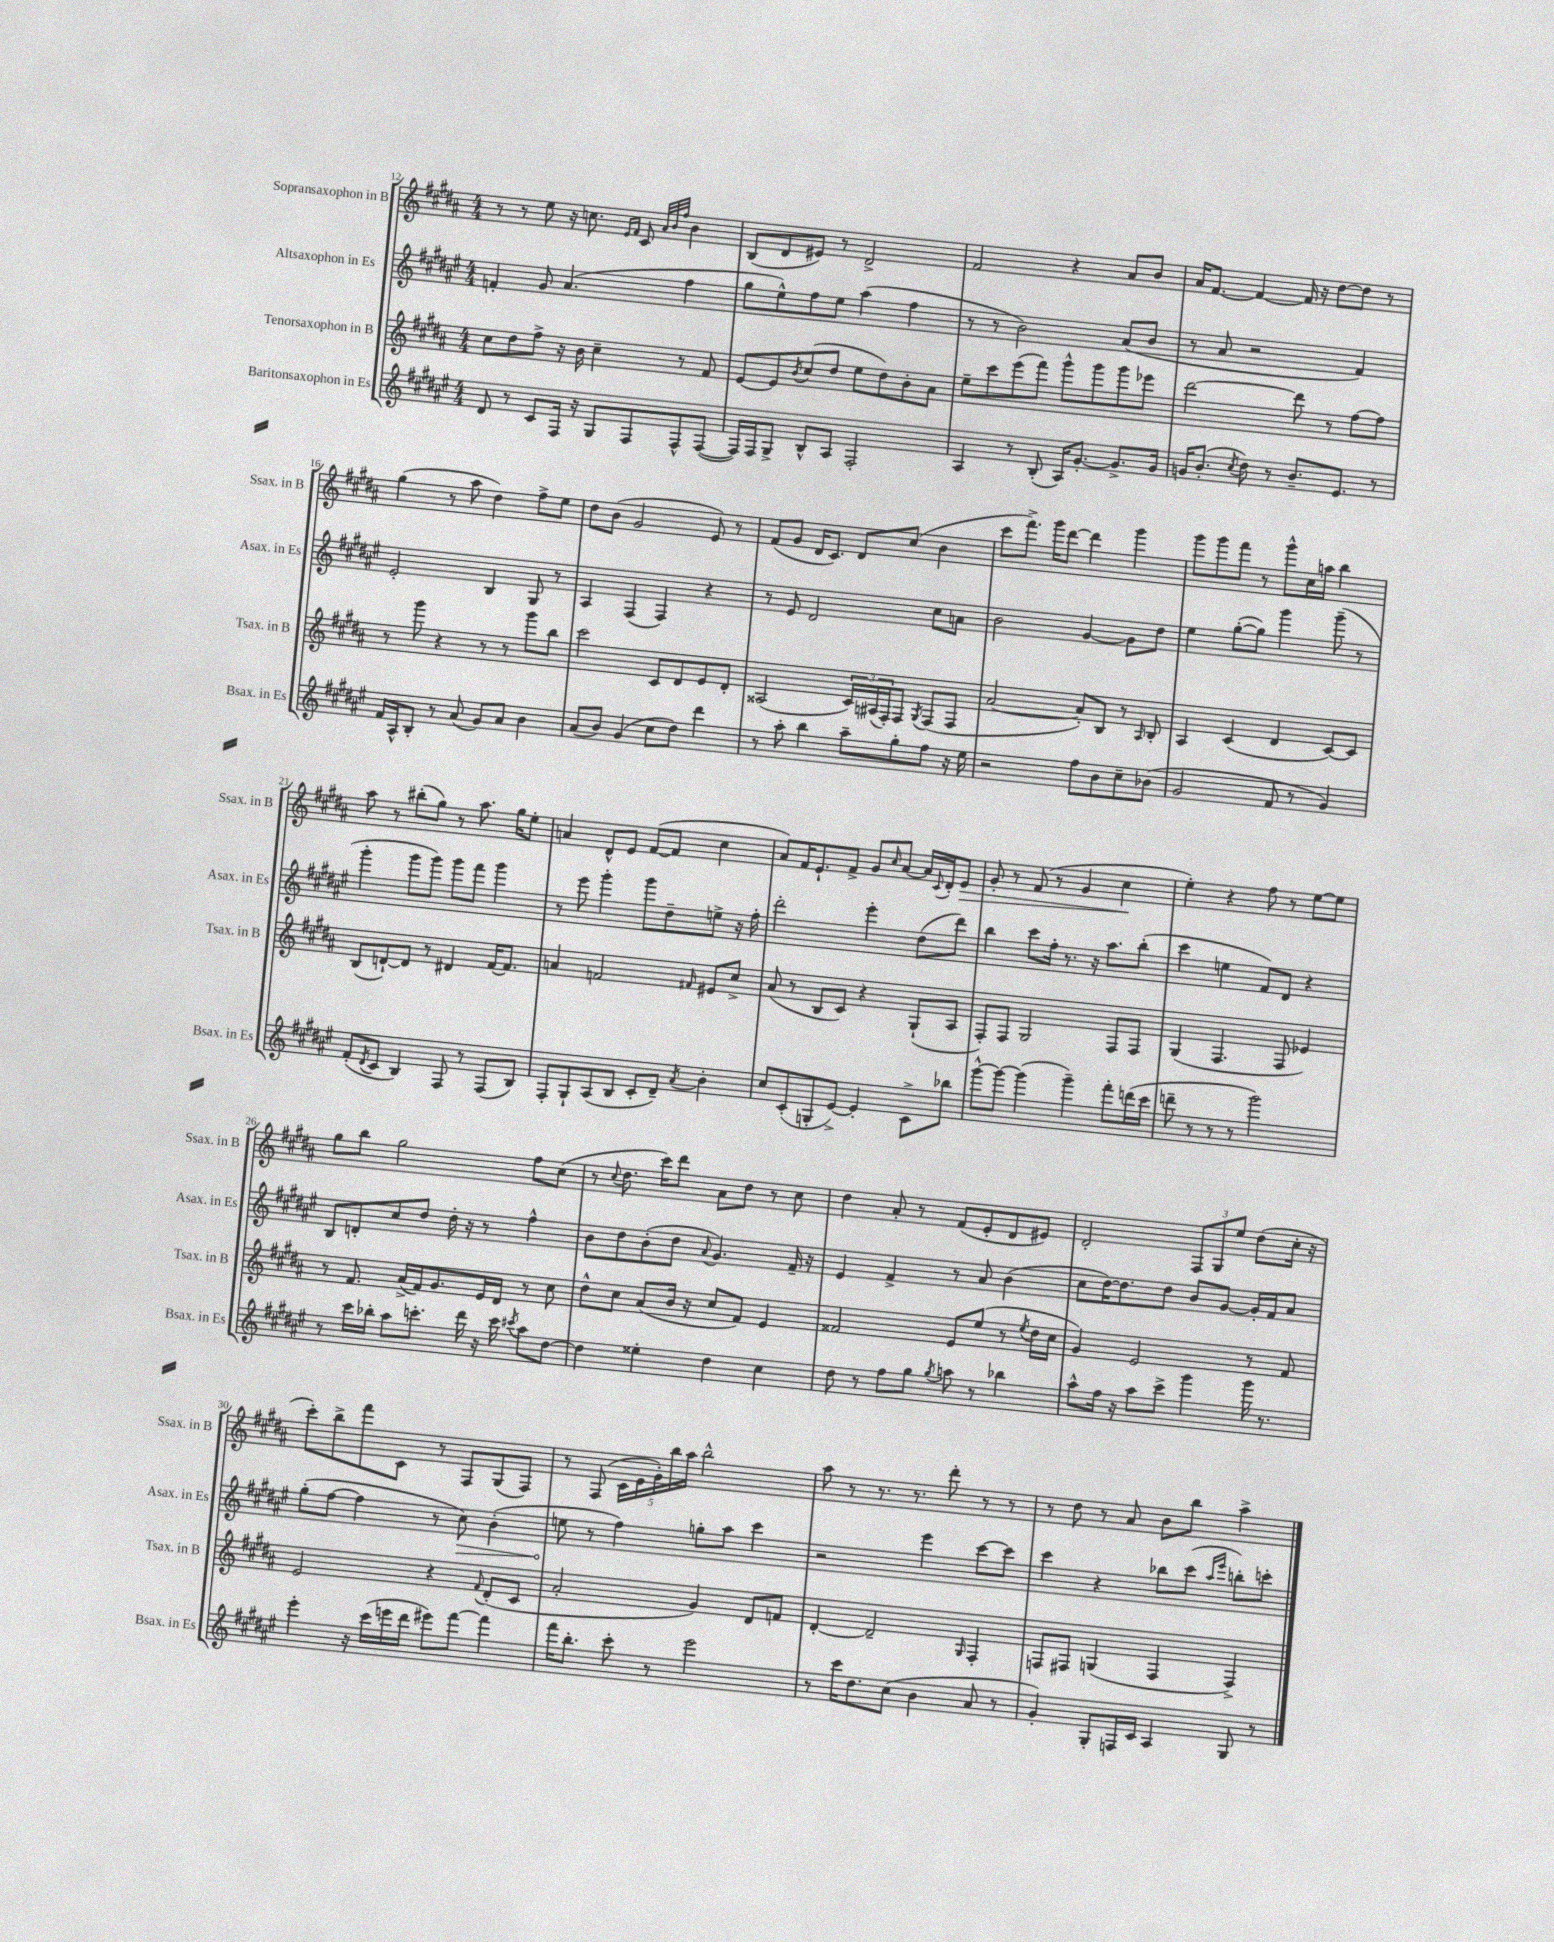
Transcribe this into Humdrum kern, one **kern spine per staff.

**kern	**kern	**kern	**dynam	**kern	**dynam
*part4	*part3	*part2	*part2	*part1	*part1
*staff4	*staff3	*staff2	*staff2	*staff1	*staff1
*I"Baritonsaxophon in Es	*I"Tenorsaxophon in B	*I"Altsaxophon in Es	*	*I"Sopransaxophon in B	*
*I'Bsax. in Es	*I'Tsax. in B	*I'Asax. in Es	*	*I'Ssax. in B	*
*clefG2	*clefG2	*clefG2	*	*clefG2	*
*k[f#c#g#d#a#e#]	*k[f#c#g#d#a#]	*k[f#c#g#d#a#e#]	*	*k[f#c#g#d#a#]	*
*M4/4	*M4/4	*M4/4	*	*M4/4	*
=12	=12	=12	=12	=12	=12
8d#/	8cc#\L	4fn'/	.	8r	.
8r	8dd#\	.	.	8r	.
8c#/L	8ff#^\J	8g#/	.	8ee\	.
16F#/Jk	16r	(4.a#/	.	16r	.
16r	16b\	.	.	8.ccn\	.
8G#/L	4cc#~\	.	.	.	.
.	.	.	.	16qqe/LL	.
.	.	.	.	16qqf#/JJ	.
8F#/	.	.	.	8c#/	.
.	.	.	.	32qqa#/LLL	.
.	.	.	.	32qqb/	.
.	.	.	.	32qqff#/JJJ	.
8F#^^/	8r	4ff#\	.	4b\	.
([8F#/J	8f#/	.	.	.	.
=13	=13	=13	=13	=13	=13
16F#/LL])	[8e/L	8gg#\L	.	(8B/L	.
16F#/J	.	.	.	.	.
8G#^/J	8e/]	8ee#^^\)	.	8d#/	.
.	8qb/	.	.	.	.
8B^^/L	(8cc#/	8ff#\	.	8e#X/J)	.
8A#/J	8dd#/J	8ee#\J	.	8r	.
2F#'/	8ee\L	(4aa#\	.	2d#^/	.
.	8dd#\)	.	.	.	.
.	8b'\	4ff#\	.	.	.
.	8a#\J	.	.	.	.
=14	=14	=14	=14	=14	=14
4A#/	8ee~\L	8r	.	2f#/	.
.	8ccc#\	8r	.	.	.
8r	(8eee\	2b\)	.	.	.
(8B'/	8fff#\J)	.	.	.	.
16A#/KL)	8ggg#^^\L	.	.	4r	.
[8.g#'/J	.	.	.	.	.
.	8ggg#\	.	.	.	.
8.g#^/L]	8ggg#\	(8a#/L	.	8a#/L	.
.	8eee-X\J	8b/J	.	8b/J	.
16g#/Jk	.	.	.	.	.
=15	=15	=15	=15	=15	=15
16gn/KL	[2ddd#\	8r	.	16a#/KL	.
(8.b'/J	.	.	.	[8.f#/J	.
.	.	8a#/	.	.	.
8qcc#/	.	.	.	.	.
8dd#\)	.	2r	.	4f#/_	.
8r	.	.	.	.	.
8.b~/L	8ddd#\]	.	.	16f#/]	.
.	.	.	.	16r	.
.	8r	.	.	[8dd#\L	.
8.e#/J	.	.	.	.	.
.	[8ff#\L	4f#/)	.	8dd#\J]	.
8r	8ff#\J]	.	.	8r	.
!!LO:LB:g=z
=16	=16	=16	=16	=16	=16
16f#/LL	8r	2e#'/	.	(4gg#\	.
16A#^^/J	.	.	.	.	.
8B'/J	8ggg#\	.	.	.	.
8r	4r	.	.	8r	.
(8a#/	.	.	.	8aa#\	.
8g#/L)	8r	4B/	.	4dd#\)	.
8a#/J	8r	.	.	.	.
4b\	8ggg#\L	8G#/	.	8ff#^\L	.
.	8bb\J	8r	.	8ee\J	.
=17	=17	=17	=17	=17	=17
(8a#/L	2ccc#\	4A#/	.	8dd#\L	.
8b/J)	.	.	.	(8b\J	.
(4g#/	.	(4F#/	.	2g#/	.
8cc#\L	8c#/L	4F#/)	.	.	.
8dd#\J)	8d#/	.	.	.	.
4ddd#\	8e/	4r	.	8e/)	.
.	8d#'/J	.	.	8r	.
=18	=18	=18	=18	=18	=18
8r	(2A##X/	8r	.	(8f#/L	.
8aa#'\	.	8e#/	.	8g#/J	.
4bb\	.	2d#/	.	16d#/KL	.
.	.	.	.	8.c#/J)	.
8aa#~\L	24c#/LL)	.	.	8d#/L	.
.	(24A#X/	.	.	.	.
.	24F#'/J)	.	.	.	.
8gg#'\	8F#/J	.	.	(8cc#/J	.
.	8qG#/	.	.	.	.
8ff#\J	(8F#/L	8cc#\L	.	4b\	.
16r	8F#/J	8an\J	.	.	.
16ee#\	.	.	.	.	.
=19	=19	=19	=19	=19	=19
2r	[2a#/	2b\	.	8ccc#\L	.
.	.	.	.	8.fff#^\J)	.
.	.	.	.	16ggg#\KL	.
.	.	.	.	[8ddd#\J	.
8ff#\L	8a#'/L])	[4g#/	.	4ddd#\]	.
8b\	8B/J	.	.	.	.
8cc#~\	8r	8g#\L]	.	4ggg#\	.
.	16qqA#/	.	.	.	.
(8b-X\J	8B'/	8dd#\J	.	.	.
=20	=20	=20	=20	=20	=20
2g#/	4A#/	4ee#\	.	8ggg#\L	.
.	.	.	.	8ggg#\	.
.	(4c#/	([8gg#'\L	.	8fff#\J	.
.	.	8gg#\J])	.	8r	.
8f#/	4d#/	4ggg#\	.	8ggg#^^\L	.
8r	.	.	.	16cc#\L	.
.	.	.	.	16aan\JJ	.
4g#/)	[8c#/L)	(8ggg#~\	.	4bb\	.
.	8c#/J]	8r	.	.	.
!!LO:LB:g=z
=21	=21	=21	=21	=21	=21
(8f#'/L	(8B/L	4ggg#'\	.	8aa#\	.
8qd#/	.	.	.	.	.
8c#/J	[8dn`/)	.	.	8r	.
4B/)	8d/J]	8ggg#\L	.	(8bb#X'\L	.
.	8r	8ggg#\J)	.	8gg#\J)	.
8F#/	4d#X/	8ggg#\L	.	8r	.
8r	.	8fff#\J	.	8.aa#\	.
(8F#/L	[16f#/KL	4ggg#\	.	.	.
.	8.f#/J]	.	.	16gg#\KL	.
8B/J)	.	.	.	8ee'\J	.
=22	=22	=22	=22	=22	=22
8F#'/L	4an/	8r	.	4an/	.
8G#`/	.	8eee#\	.	.	.
(8A#/	2fn/	4ggg#'\	.	8d#^^/L	.
8B/J	.	.	.	8e/J	.
8c#'/L	.	8ggg#\L	.	([8f#/L	.
8d#~/J)	.	8dd#~\	.	8f#/J]	.
8qa#/	16qqf#X/	.	.	.	.
4b'\	8e#X/L	8een^\J	.	4cc#\	.
.	8cc#^/J	16r	.	.	.
.	.	16ff#'\	.	.	.
=23	=23	=23	=23	=23	=23
8cc#/L	(8a#/	2ddd#'\	.	8a#/L)	.
(8c#'/	8r	.	.	16f#/K	.
.	.	.	.	8.e`/	.
8Gn'/	8B/L	.	.	.	.
[8e#^/J)	8c#/J)	.	.	8f#^/J	.
4e#'/]	4r	4eee#'\	.	8g#/L	.
.	.	.	.	16qqcc#/	.
.	.	.	.	[8a#/J	.
8c#^\L	(8G#`/L	(8dd#\L	.	16a#/LL]	.
.	.	.	.	8qqc#/	.
.	.	.	.	16d#'/J	.
!	!	!	!	!	!LO:HP:b
8bb-X\J	8A#/J	8ddd#\J)	.	8e/J	>
=24	=24	=24	=24	=24	=24
[8ggg#^^\L	8F#'/L)	4bb\	.	8g#'/	.
8ggg#\J_	8F#/J	.	.	8r	.
(4ggg#\]	2G#/	8ccc#\L	.	(8f#/	.
.	.	16ff#'\Jk	.	8r	.
.	.	8.r	.	.	.
4ggg#~\)	.	.	.	4g#/	.
.	.	16r	.	.	.
.	.	8.aa#\L	.	.	.
8fff#'\L	8F#/L	.	.	4cc#\	.
(16dddn\L	8F#/J	(8bb'\J	.	.	.
16ccc#\JJ	.	.	.	.	.
.	.	.	.	.	]
=25	=25	=25	=25	=25	=25
8dddn~\	(4G#/	4ccc#\	.	4ee'\)	.
8r	.	.	.	.	.
8r	4.F#/	4een\	.	4r	.
8r	.	.	.	.	.
2ggg#\)	.	8f#/L)	.	8ff#\	.
.	8F#/	8d#/J	.	8r	.
.	4e-X/)	4r	.	[8ee\L	.
.	.	.	.	8ee\J]	.
!!LO:LB:g=z
=26	=26	=26	=26	=26	=26
8r	8r	8B/L	.	8gg#\L	.
16ccc#\LL	8.f#/	8dn'/	.	8bb\J	.
16bb-X'\JJ	.	.	.	.	.
8aa#\L	.	8cc#/	.	2gg#\	.
.	(16a#^/LL	.	.	.	.
8.cccn'\J	16f#/J)	8dd#/J	.	.	.
.	8.g#/	.	.	.	.
.	.	16dd#'\	.	.	.
16ddd#\	.	16r	.	.	.
16r	16e/L	8r	.	.	.
16ccc\	16d#/JJ	.	.	.	.
8qccc#X/	.	.	.	.	.
8aa#\L	8r	4ff#^^\	.	8ff#\L	.
[8dd#\J	8cc#\	.	.	(8cc#\J	.
=27	=27	=27	=27	=27	=27
4dd#\]	8dd#^^\L	8b\L	.	8r	.
.	.	.	.	8qqcc#/	.
.	8cc#\J	8dd#\	.	8.dd#\	.
4ee##X'\	(8a#/L	(8b'\	.	.	.
.	.	.	.	16ccc#\KL)	.
.	16b/Jk	8dd#\J	.	8ddd#\J	.
.	16r	.	.	.	.
.	.	8qqa#/	.	.	.
4dd#\	8cc#/L	4.g#/)	.	8a#\L	.
.	8f#/J)	.	.	8dd#\J	.
4cc#\	4e/	.	.	8r	.
.	.	16f#~/	.	8cc#\	.
.	.	16r	.	.	.
=28	=28	=28	=28	=28	=28
8dd#\	2f##X/	4e#/	.	4dd#\	.
8r	.	.	.	.	.
8ff#\L	.	4f#^/	.	8a#'/	.
8gg#\J	.	.	.	8r	.
8qgg#/	.	.	.	.	.
8aan\	8e/L	8r	.	(8f#/L	.
8r	(8ee/J	8a#/	.	8e'/	.
4bb-X\	8r	(4b\	.	8d#/	.
.	8qee/	.	.	.	.
.	16dd#\LL	.	.	8e#X/J)	.
.	16cc#\JJ	.	.	.	.
=29	=29	=29	=29	=29	=29
8aa#^^\L	4g#/)	8cc#\L	.	2d#'/	.
16ff#\Jk	.	[16dd#\K)	.	.	.
16r	.	8.dd#\]	.	.	.
8aa#\L	2e/	.	.	.	.
8ccc#^\J	.	8dd#\J	.	.	.
4ggg#\	.	8b/L	.	12F#/L	.
.	.	.	.	12G#/	.
.	.	[8g#/J	.	.	.
.	.	.	.	12ee/J	.
16ggg#\	8r	16g#'/LL]	.	(8dd#\L	.
8.r	.	16f#/J	.	.	.
.	8f#/	8a#/J	.	16cc#'\Jk	.
.	.	.	.	16r	.
!!LO:LB:g=z
=30	=30	=30	=30	=30	=30
4eee#'\	2e/	(8gg#'\L	.	8ccc#'\L)	.
.	.	[8ff#\J	.	8bb^\	.
16r	.	4ff#\]	.	8fff#\	.
(16ccc#\LL	.	.	.	.	.
16eeen\	.	.	.	8c#\J	.
16ddd#\JJ	.	.	.	.	.
8eee#X\L)	4r	8r	.	8r	.
!	!	!	!LO:HP:b	!	!
[8fff#\J	.	8cc#\)	>	8F#/L	.
.	8qqf#/	.	.	.	.
4fff#\]	(8d#'/L	(4b'\	.	(8G#/	.
.	8c#/J	.	.	8F#/J)	.
=31	=31	=31	=31	=31	=31
16fff#\KL	2a#'/	8een\	.	8r	.
8.bb'\J	.	.	.	.	.
.	.	8r	]	(8F#/	.
8ccc#'\	.	4ff#\)	.	20c#\LL	.
.	.	.	.	20e\	.
.	.	.	.	20g#'\)	.
8r	.	.	.	.	.
.	.	.	.	20bb\	.
.	.	.	.	20aa#\JJ	.
2eee#\	4g#/)	8ggn'\L	.	2bb^^\	.
.	.	8aa#\J	.	.	.
.	8d#/L	4ccc#\	.	.	.
.	8fn/J	.	.	.	.
=32	=32	=32	=32	=32	=32
8r	[4d#'/	2r	.	8aa#\	.
16ccc#\KL	.	.	.	8r	.
8.dd#\	.	.	.	.	.
.	2d#~/]	.	.	8.r	.
(8cc#\J	.	.	.	.	.
.	.	.	.	8.r	.
4b\	.	4eee#\	.	.	.
.	.	.	.	8ddd#'\	.
.	16qqG#/	.	.	.	.
8a#/	4F#'/	[8ccc#\L	.	8r	.
8r	.	8ccc#\J]	.	8r	.
=33	=33	=33	=33	=33	=33
4g#'/)	8Fn/L	4ccc#\	.	8r	.
.	8F#X/J	.	.	8dd#\	.
8G#'/L	(4Gn/	4r	.	8r	.
16Fn/L	.	.	.	8a#/	.
16c#/JJ	.	.	.	.	.
4A#/	4F#/	8bb-X\L	.	8b\L	.
.	.	(8ccc#\J	.	8bb\J	.
.	.	16qqaa#/LL	.	.	.
.	.	16qqeee#/JJ	.	.	.
8G#/	4F#^/)	8bbn'\L)	.	4aa#^\	.
8r	.	8cccn'\J	.	.	.
==	==	==	==	==	==
*-	*-	*-	*-	*-	*-
